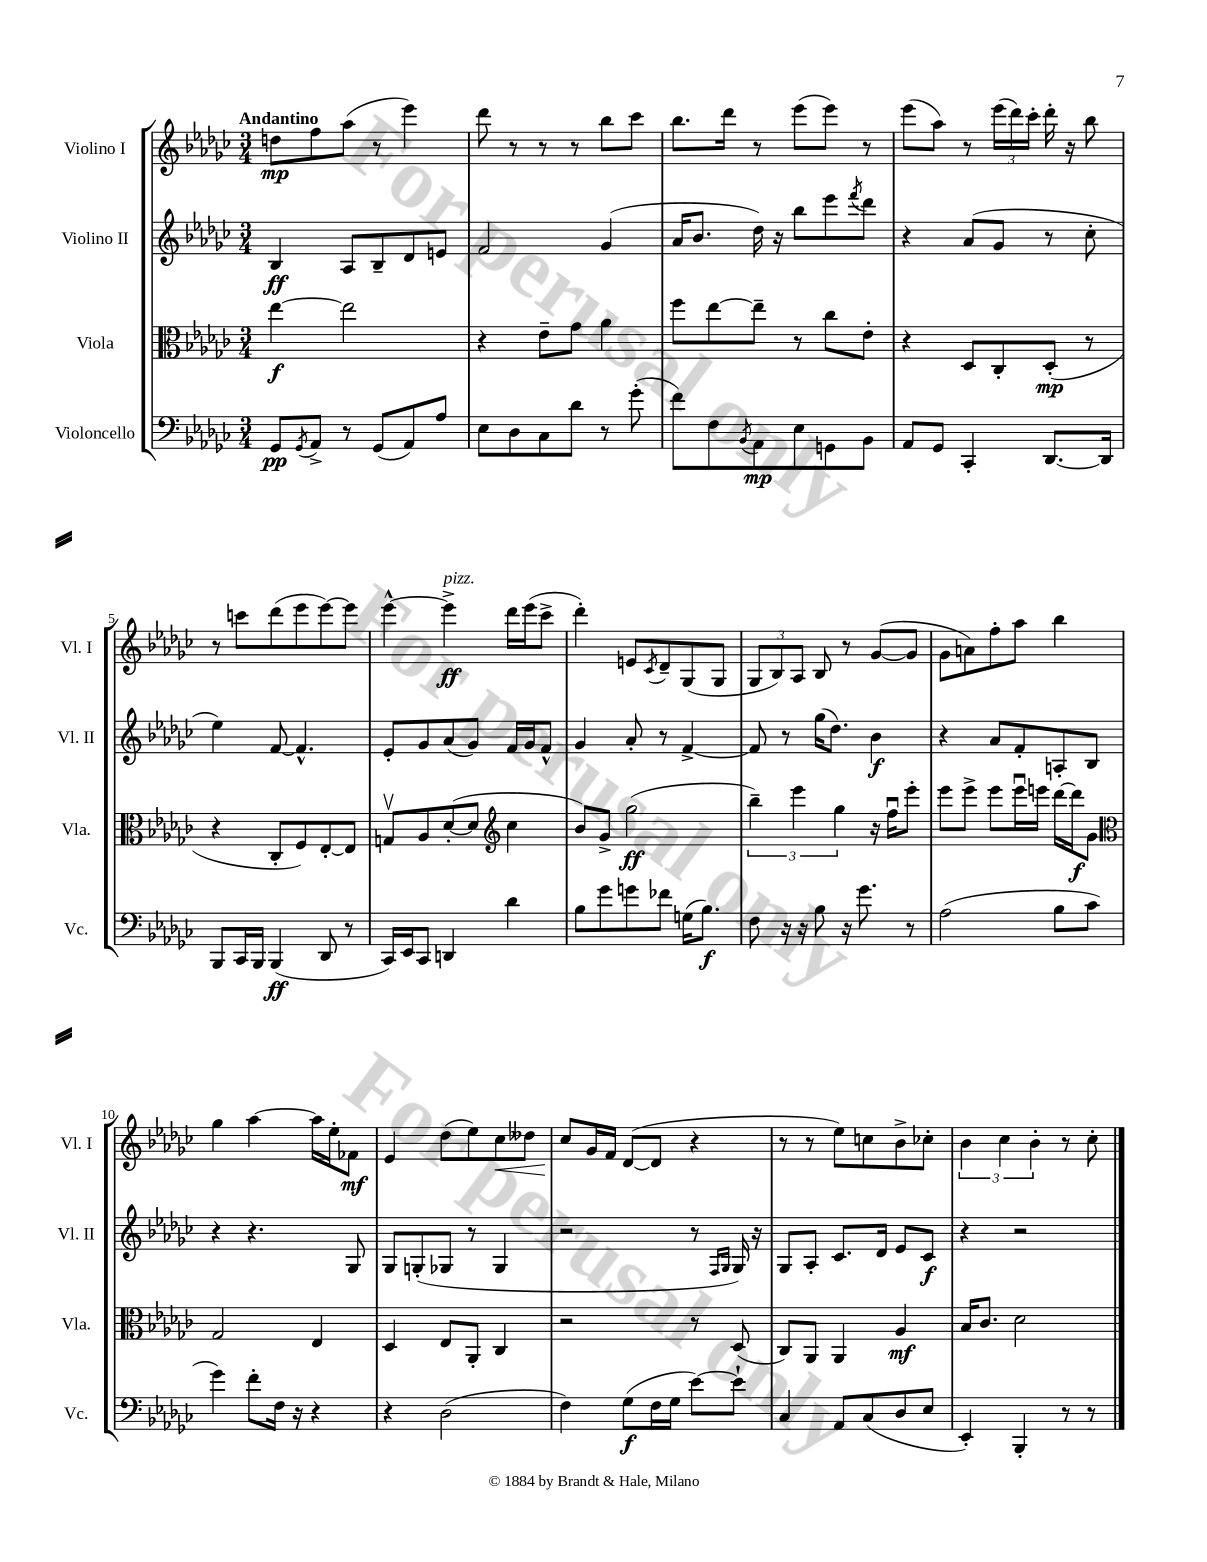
<<
\new StaffGroup <<
\new Staff = "s0" \with { instrumentName = "Violino I" shortInstrumentName = "Vl. I" } {
    \clef treble \key ges \major \numericTimeSignature \time 3/4 \tempo "Andantino"
    d''8\mp f''8 aes''8( r8 ees'''4) |
    des'''8 r8 r8 r8 bes''8 ces'''8 |
    bes''8. des'''16 r8 ees'''8( ees'''8) r8 |
    ees'''8( aes''8) r8 \tuplet 3/2 { ees'''16( des'''16) ces'''16-. } des'''16-. r16 bes''8 |
    r8 c'''8 des'''8( ees'''8 ees'''8~) ees'''8 |
    ees'''4~-^ ees'''4->\ff^\markup { \italic "pizz." } des'''16 ees'''16( ces'''8-> |
    des'''4-.) e'8 \acciaccatura { ces'8 } des'8-- ges8( ges8 |
    \tuplet 3/2 { ges8 bes8) aes8 } bes8 r8 ges'8~( ges'8 |
    ges'8 a'8) f''8-. aes''8 bes''4 |
    ges''4 aes''4~ aes''16 ees''16-. fes'8\mf |
    ees'4 des''8( ees''8) ces''8\< deses''8 |
    ces''8\! ges'16 f'16 des'8~( des'8 r4 |
    r8 r8 ees''8) c''8 bes'8-> ces''8-. |
    \tuplet 3/2 { bes'4 ces''4 bes'4-. } r8 ces''8-. \bar "|." |
}
\new Staff = "s1" \with { instrumentName = "Violino II" shortInstrumentName = "Vl. II" } {
    \clef treble \key ges \major \numericTimeSignature \time 3/4
    bes4\ff aes8 bes8-- des'8 e'8 |
    f'2 ges'4( |
    aes'16 bes'8. des''16) r16 bes''8 ees'''8 \acciaccatura { f'''8 } des'''8 |
    r4 aes'8( ges'8 r8 ces''8-. |
    ees''4) f'8~ f'4.-^ |
    ees'8-. ges'8 aes'8( ges'8) f'16 ges'16 f'8-^ |
    ges'4 aes'8-. r8 f'4~-> |
    f'8 r8 ges''16( des''8.) bes'4\f |
    r4 aes'8 f'8-. a8-. bes8 |
    r4 r4. ges8 |
    ges8 g8-.( ges8 r8 ges4 |
    r2 r8 \grace { f16 ges16 } ges16) r16 |
    ges8 aes8-. ces'8. des'16 ees'8 ces'8\f |
    r4 r2 \bar "|." |
}
\new Staff = "s2" \with { instrumentName = "Viola" shortInstrumentName = "Vla." } {
    \clef alto \key ges \major \numericTimeSignature \time 3/4
    ees''4~\f ees''2 |
    r4 ees'8-- ges'8 aes'4 |
    f''8 ees''8~ ees''8-- r8 ces''8 ees'8-. |
    r4 des8 ces8-. des8-.\mp( r8 |
    r4 ces8-. f8) ees8~-. ees8 |
    g8\upbow aes8 des'8~-.( des'8 \clef treble ces''4 |
    bes'8) ges'8-> ges''2\ff( |
    \tuplet 3/2 { bes''4--) ees'''4 ges''4 } r16 f''16\downbow ees'''8-. |
    ees'''8 ees'''8-> ees'''8 ees'''16\downbow e'''16 des'''16~ des'''16\f ges'8 |
    \clef alto ges2 ees4 |
    des4 ees8 aes,8-. ces4 |
    r2 r8 des8( |
    ces8) aes,8 aes,4 aes4\mf |
    bes16 ces'8. des'2 \bar "|." |
}
\new Staff = "s3" \with { instrumentName = "Violoncello" shortInstrumentName = "Vc." } {
    \clef bass \key ges \major \numericTimeSignature \time 3/4
    ges,8\pp \acciaccatura { ges,8 } aes,8-> r8 ges,8( aes,8) aes8 |
    ees8 des8 ces8 des'8 r8 ges'8-.( |
    f'8) f8 \acciaccatura { bes,8 } aes,8\mp ees8 g,8 bes,8 |
    aes,8 ges,8 ces,4-. des,8.~ des,16 |
    bes,,8 ces,16 bes,,16 bes,,4\ff( des,8 r8 |
    ces,16) ees,16 ces,8 d,4 des'4 |
    bes8 ges'8 g'8 fes'8 g16( bes8.\f) |
    f8 r16 r16 bes8 r16 ges'8. r8 |
    aes2( bes8 ces'8 |
    ges'4) f'8-. f16 r16 r4 |
    r4 des2( |
    f4) ges8\f( f16 ges16 ees'8~) ees'8-! |
    ces4 aes,8 ces8( des8 ees8 |
    ees,4-.) bes,,4-. r8 r8 \bar "|." |
}
>>
>>
